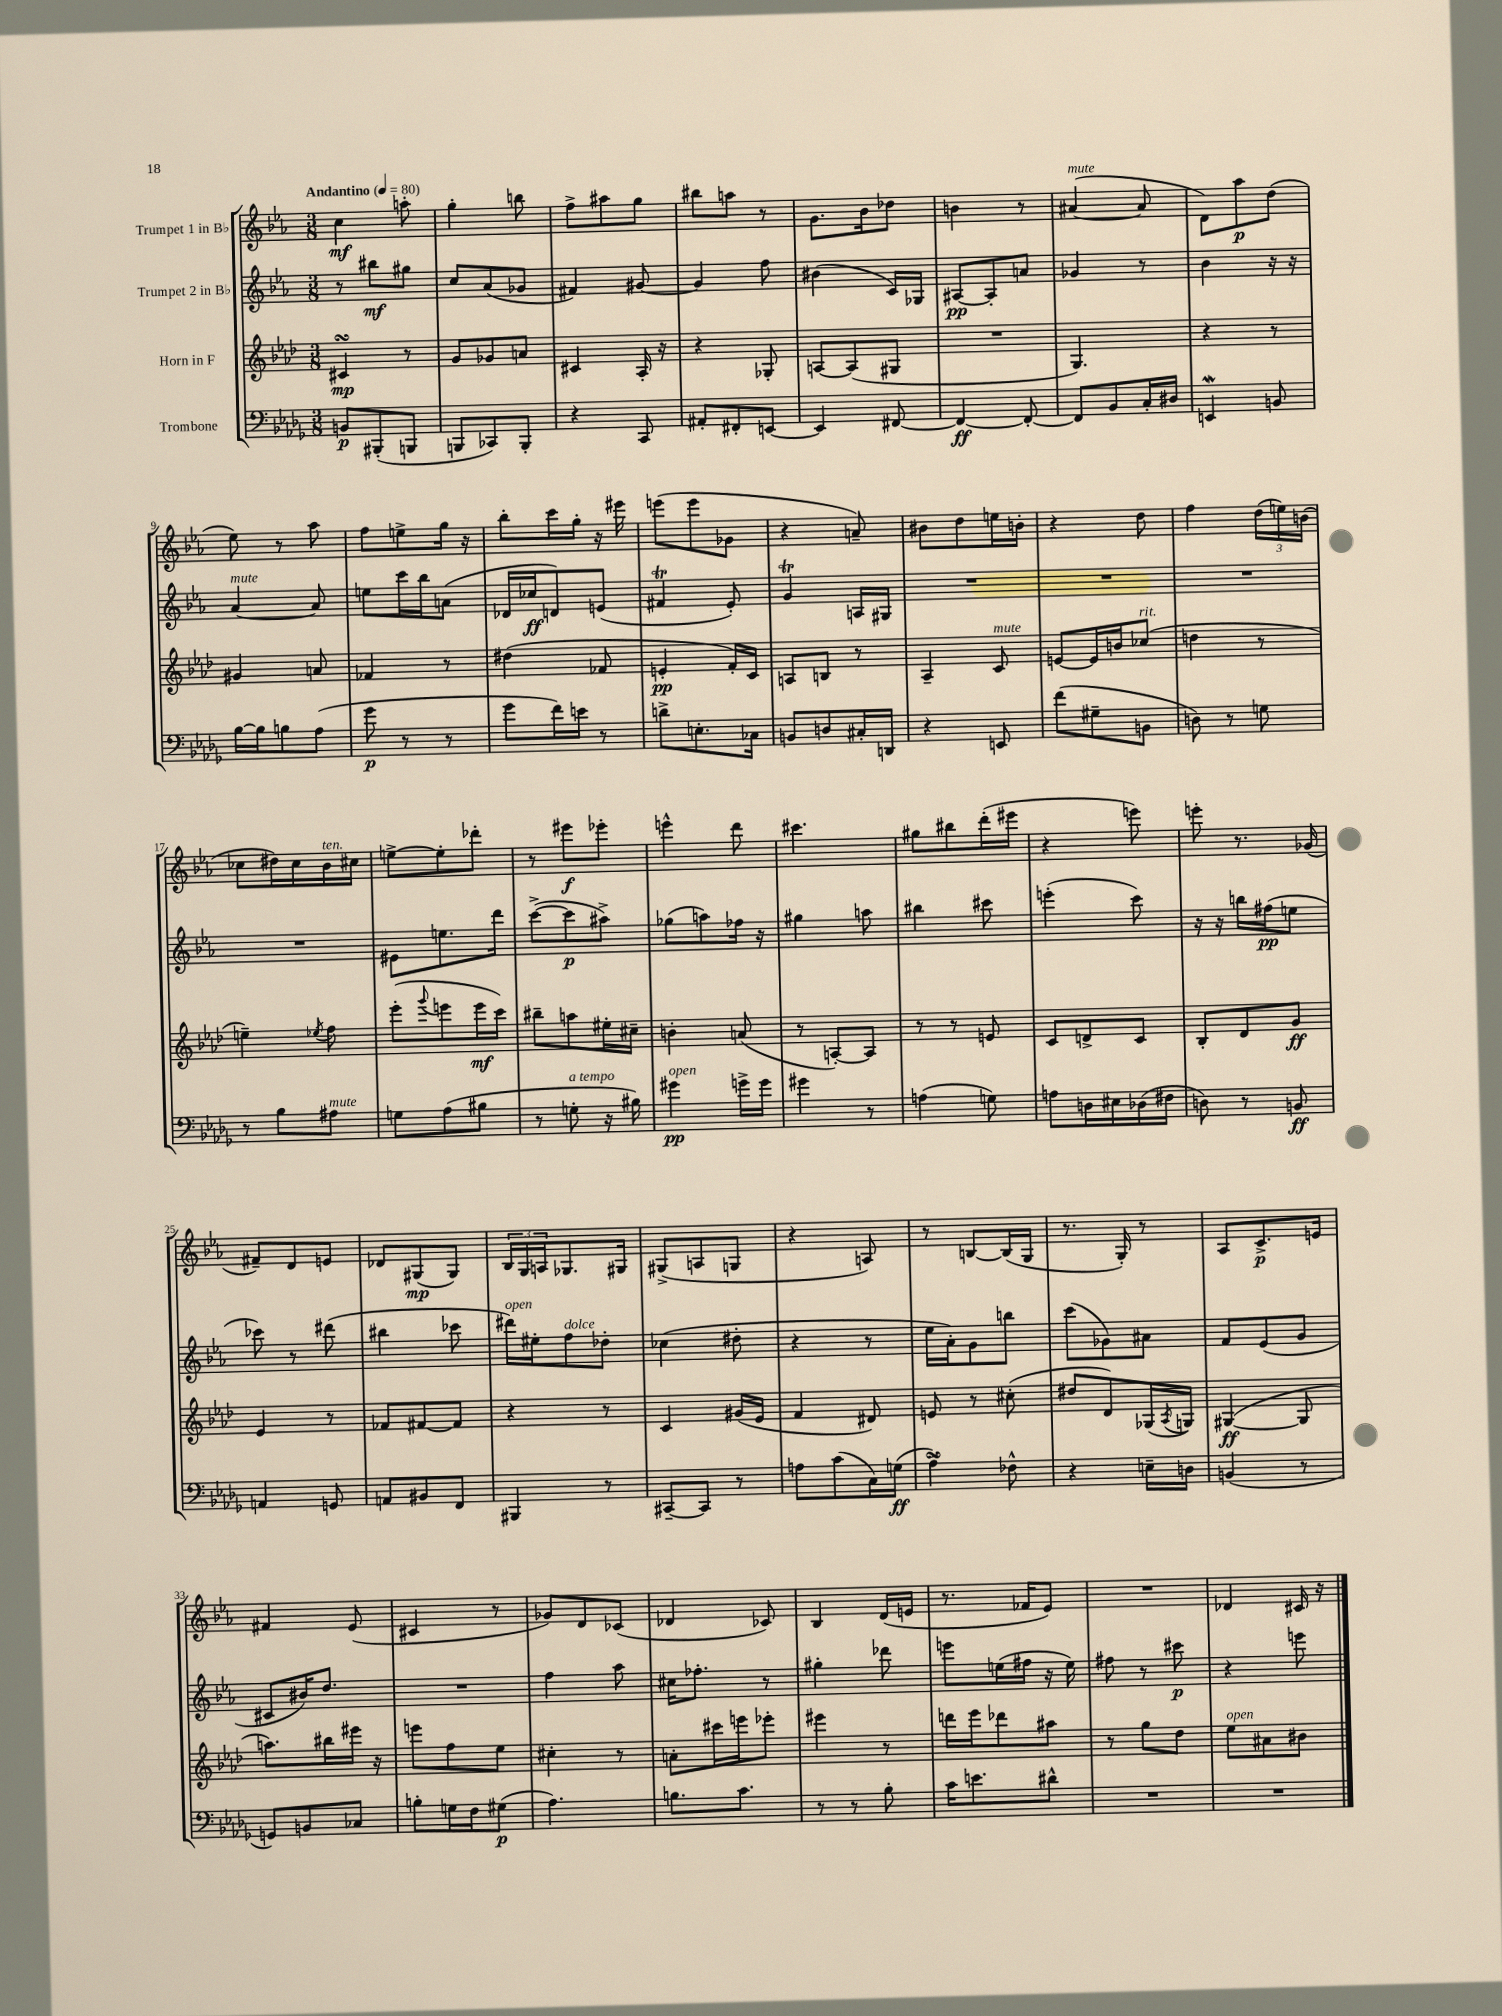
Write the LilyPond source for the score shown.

<<
\new StaffGroup <<
\new Staff = "s0" \with { instrumentName = "Trumpet 1 in Bb" } {
    \clef treble \key ees \major \numericTimeSignature \time 3/8 \tempo "Andantino" 4 = 80
    c''4\mf a''8-. |
    g''4-. b''8 |
    f''8-> ais''8 g''8 |
    bis''8 a''8 r8 |
    g'8. bes'16 des''8 |
    b'4 r8 |
    ais'4~^\markup { \italic "mute" }( ais'8 |
    d'8) aes''8\p d''8( |
    ees''8) r8 aes''8 |
    f''8 e''8-> g''16 r16 |
    bes''8-. c'''16 g''16-. r16 eis'''16 |
    e'''8( e'''8 ges'8 |
    r4 a'8--) |
    bis'8 d''8 e''16 b'16-. |
    r4 d''8 |
    f''4 \tuplet 3/2 { d''16( e''16) b'16( } |
    ces''8 dis''16) ces''16 bes'16^\markup { \italic "ten." } cis''16 |
    e''8~-> e''8-. des'''8-. |
    r8 eis'''8\f ees'''8-. |
    e'''4-^ d'''8 |
    cis'''4. |
    gis''8 bis''8 d'''16-.( eis'''16 |
    r4 e'''8) |
    e'''8-. r8. ges'16( |
    fis'8--) d'8 e'8 |
    des'8 gis8\mp( gis8) |
    \tuplet 3/2 { bes16 g16 a16 } ges8. gis16 |
    gis8->( a8 g8 |
    r4 a8) |
    r8 b8~ b16( g16 |
    r8. g16-.) r8 |
    aes8 c'8.->\p e'16 |
    fis'4 ees'8( |
    cis'4 r8 |
    ges'8) d'8 ces'8( |
    des'4 ces'8) |
    bes4 d'16( e'16 |
    r8. fes'16 ees'8) |
    R4. |
    des'4 cis'16 r16 \bar "|." |
}
\new Staff = "s1" \with { instrumentName = "Trumpet 2 in Bb" } {
    \clef treble \key ees \major \numericTimeSignature \time 3/8
    r8 bis''8\mf gis''8 |
    c''8 aes'8( ges'8 |
    fis'4) gis'8~ |
    gis'4 f''8 |
    bis'4( c'16) ges16 |
    ais8~\pp ais8-. a'8 |
    ges'4 r8 |
    bes'4 r16 r16 |
    aes'4~^\markup { \italic "mute" } aes'8 |
    e''8 c'''16 bes''16 a'8( |
    des'16 ces''16\ff d'8) e'8( |
    fis'4\trill ees'8-.) |
    g'4\trill a16 gis16 |
    R4. |
    R4. |
    R4. |
    R4. |
    eis'8 e''8. d'''16 |
    c'''8~->( c'''8\p ais''8->) |
    ges''8( a''8) fes''16 r16 |
    gis''4 a''8 |
    bis''4 cis'''8 |
    e'''4-.( c'''8) |
    r16 r16 b''16 fis''16\pp( e''8 |
    ces'''8) r8 dis'''8( |
    bis''4 ces'''8 |
    dis'''16^\markup { \italic "open" }) eis''16-. f''8^\markup { \italic "dolce" } des''8-. |
    ces''4( dis''8-. |
    r4 r8 |
    ees''16 aes'16-.) g'8 b''8 |
    c'''8( ges'8) ais'8 |
    f'8 ees'8( g'8 |
    cis'8 bis'16) d''8. |
    R4. |
    f''4 aes''8 |
    cis''16 fes''8.-. r8 |
    gis''4-. des'''8 |
    e'''8 e''16( fis''16 r16 e''16) |
    fis''8 r8 cis'''8\p |
    r4 e'''8 \bar "|." |
}
\new Staff = "s2" \with { instrumentName = "Horn in F" } {
    \clef treble \key aes \major \numericTimeSignature \time 3/8
    cis'4\turn\mp r8 |
    g'8 ges'8 a'8 |
    cis'4 aes16-. r16 |
    r4 ges8-. |
    a8~ a8( gis8 |
    R4. |
    g4.) |
    r4 r8 |
    gis'4 a'8 |
    fes'4 r8 |
    dis''4( fes'8 |
    e'4-.\pp f'16-.) c'16 |
    a8 b8 r8 |
    aes4-- c'8^\markup { \italic "mute" } |
    e'8~ e'16 b'16 ces''8^\markup { \italic "rit." }( |
    d''4 r8 |
    e''4--) \acciaccatura { ees''8 } f''8 |
    ees'''8-.( \appoggiatura { g'''8 } e'''8 e'''16\mf c'''16) |
    bis''8-- a''8 eis''16-. cis''16-- |
    b'4-. a'8( |
    r8 a8~-.) a8 |
    r8 r8 e'8 |
    c'8 d'8-> c'8 |
    bes8-. des'8 g'8\ff |
    ees'4 r8 |
    fes'8 fis'8~ fis'8 |
    r4 r8 |
    c'4 gis'16( ees'16 |
    f'4 dis'8) |
    e'8 r8 cis''8-.( |
    dis''8 des'8) ges16( \acciaccatura { aes8 } g16) |
    gis4~\ff( gis8 |
    a''8.) bis''16 eis'''16 r16 |
    e'''8 f''8 ees''8 |
    cis''4-. r8 |
    a'8-. cis'''16 e'''16 ees'''8-. |
    eis'''4 r8 |
    d'''16 ees'''16 des'''8 ais''8 |
    r8 g''8 des''8 |
    ees''8^\markup { \italic "open" } ais'8 bis'8 \bar "|." |
}
\new Staff = "s3" \with { instrumentName = "Trombone" } {
    \clef bass \key des \major \numericTimeSignature \time 3/8
    b,8\p bis,,8-.( b,,8 |
    b,,8 ces,8) b,,8-. |
    r4 c,8 |
    ais,8-. fis,8-. e,8~ |
    e,4 fis,8~ |
    fis,4~\ff fis,8~-. |
    fis,8 bes,8 c16-. dis16 |
    e,4\mordent b,8 |
    bes16~ bes16 b8 aes8( |
    ges'8\p r8 r8 |
    ges'8 f'16) e'16 r8 |
    d'8-> e8.-. ces16 |
    b,8 d8 cis16-. d,16 |
    r4 e,8 |
    f'8( gis8-- b,8 |
    d8) r8 g8 |
    r8 bes8 ais8^\markup { \italic "mute" } |
    g8 aes8( bis8 |
    r8 g8-.^\markup { \italic "a tempo" } r16 bis16) |
    gis'4\pp^\markup { \italic "open" } g'16-> g'16 |
    gis'4 r8 |
    a4( g8) |
    a8 d16 eis16 des16( fis16 |
    d8) r8 b,8\ff |
    a,4 g,8 |
    a,8 bis,8 f,8 |
    bis,,4 r8 |
    cis,8~-- cis,8 r8 |
    a8 c'8( c16) g16\ff( |
    aes4->\turn) fes8-^ |
    r4 e16-- d16 |
    b,4( r8 |
    g,8) b,8 ces8 |
    b8-. g16 f16 gis8\p( |
    aes4.) |
    b8. c'8. |
    r8 r8 bes8-. |
    c'16 e'8. dis'8-^ |
    R4. |
    R4. \bar "|." |
}
>>
>>
